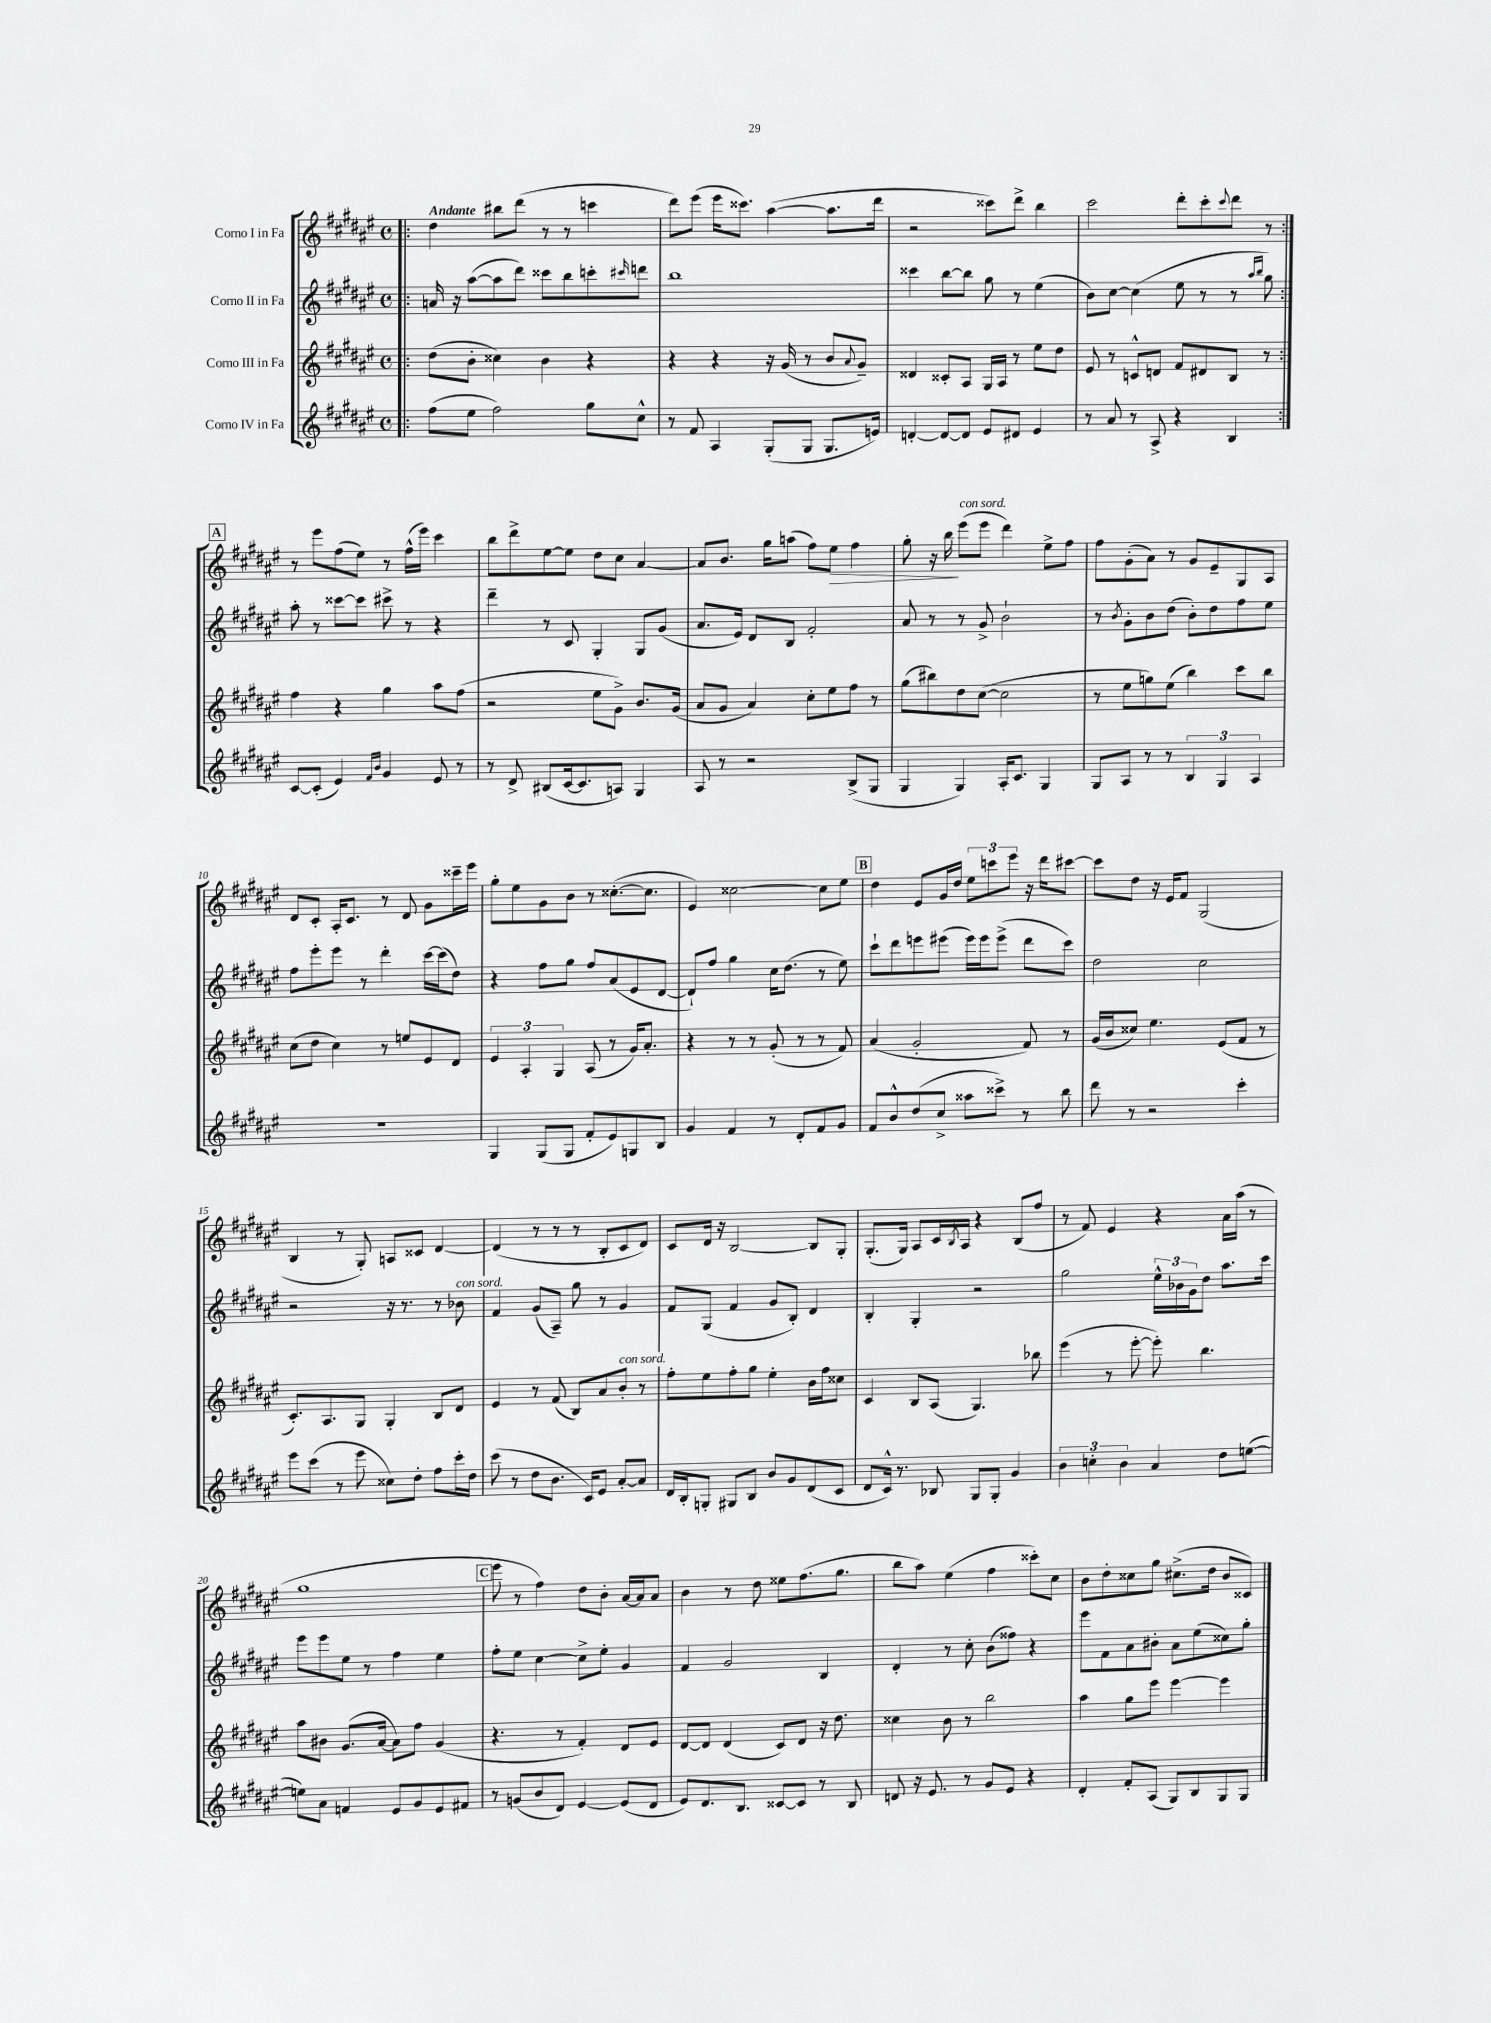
<<
\new StaffGroup <<
\new Staff = "s0" \with { instrumentName = "Corno I in Fa" } {
    \clef treble \key fis \major \defaultTimeSignature \time 4/4 \tempo "Andante"
    \repeat volta 2 { \bar ".|:" dis''4 bis''8 dis'''8( r8 r8 c'''4 |
    dis'''8) eis'''8( eis'''16 cisis'''8.) ais''4~( ais''8. dis'''16 |
    r2 cisis'''8) dis'''8-> b''4 |
    cis'''2 dis'''8-. cis'''8-. \appoggiatura { cis'''8 } dis'''8 r8 | }
    \mark \markup { \box "A" } r8 eis'''8 fis''8( eis''8) r8 fis''16-^( eis'''16) cis'''4 |
    b''8 dis'''8-> eis''8~ eis''8 dis''8 cis''8 ais'4~ |
    ais'8 b'8. gis''16 a''8( fis''8) eis''8\> fis''4 |
    gis''8-. r16 b''16\! eis'''8^\markup { \italic "con sord." }( eis'''8 dis'''4) eis''8-> fis''8 |
    fis''8 gis'8-.( ais'8) r8 gis'8 eis'8-- gis8 ais8 |
    dis'8 cis'8-. ais16-. cis'8. r8 dis'8 gis'8 cisis'''16-- eis'''16 |
    gis''8-. eis''8 gis'8 b'8 r8 cisis''8.~-.( cisis''8. |
    eis'4) cisis''2~ cisis''8 eis''8 |
    \mark \markup { \box "B" } dis''4 eis'8 gis'16 dis''16 \tuplet 3/2 { eis''8 c'''8 eis'''8 } r16 dis'''16 cis'''8~ |
    cis'''8 dis''8 r16 eis'16 fis'8 gis2( |
    b4 r8 gis8-.) a8 cisis'8 dis'4~ |
    dis'4( r8 r8 r8 b8-. cis'8 dis'8) |
    cis'8 dis'16 r16 b2~ b8 gis8-. |
    gis8.-.( gis16) ais8 cis'16 \acciaccatura { b8 } ais16 r4 b8( fis''8 |
    r8 fis'8) eis'4 r4 ais'16 ais''16( r8 |
    gis''1 |
    \mark \markup { \box "C" } eis'''8 r8 fis''4) dis''8 b'8-. ais'16~ ais'16 ais'8 |
    b'4 r8 dis''8 eisis''8 fis''8.( gis''8. |
    b''8 ais''8) eis''4( fis''4 cisis'''8-.) cis''8 |
    b'8 dis''8-. cisis''8 gis''8 cis''8.->( dis''16 b'8 cisis'8) \bar "|." |
}
\new Staff = "s1" \with { instrumentName = "Corno II in Fa" } {
    \clef treble \key fis \major \defaultTimeSignature \time 4/4
    \repeat volta 2 { \bar ".|:" a'16 r16 ais''8~( ais''8 dis'''8) cisis'''8 b''8 c'''8-. \grace { cis'''16 } d'''8 |
    b''1 |
    cisis'''4 b''8~ b''8 gis''8 r8 eis''4( |
    b'8) cis''8~ cis''4( eis''8 r8 r8 \grace { ais''16 b''16 } gis''8) | }
    \mark \markup { \box "A" } ais''8-. r8 cisis'''8~ cisis'''8 cis'''8-> r8 r4 |
    dis'''4-- r8 cis'8 gis4-. gis8 gis'8( |
    ais'8. eis'16) dis'8 b8 fis'2-. |
    ais'8 r8 r8 gis'8-> b'2-! |
    r8 \acciaccatura { b'8 } gis'8-. b'8 dis''8( b'8-.) dis''8 fis''8 eis''8 |
    fis''8 eis'''8-. eis'''8 r8 dis'''4-. cis'''16~ cis'''16( dis''8) |
    r4 fis''8 gis''8 fis''8 ais'8( eis'8 dis'8~ |
    dis'8-!) fis''8 gis''4 cis''16 dis''8.( r8 eis''8) |
    \mark \markup { \box "B" } cis'''8-! dis'''8 e'''8 eis'''8( eis'''16) eis'''16 eis'''8->( dis'''8 cis'''8) |
    dis''2 cis''2 |
    r2 r16 r8. r8 bes'8^\markup { \italic "con sord." } |
    fis'4 gis'8( ais8--) gis''8 r8 gis'4 |
    fis'8 gis8( fis'4 gis'8 b8-.) dis'4 |
    b4-. gis4-. r2 |
    gis''2 \tuplet 3/2 { eis''16-^ bes'16 gis'16 } dis''8 ais''8. cis'''16 |
    eis'''8 eis'''8 eis''8 r8 fis''4 eis''4 |
    \mark \markup { \box "C" } fis''8-. eis''8 cis''4~ cis''8-> eis''8-. gis'4 |
    fis'4 gis'2 b4 |
    dis'4-. r8 cis''8-. b'8( fisis''8) r4 |
    eis'''8 fis'8 ais'8 bis'8-. ais'8 eis''8( cisis''8) gis''8-. \bar "|." |
}
\new Staff = "s2" \with { instrumentName = "Corno III in Fa" } {
    \clef treble \key fis \major \defaultTimeSignature \time 4/4
    \repeat volta 2 { \bar ".|:" dis''8( b'8-. cisis''4) b'4 r4 |
    r4 r4 r16 gis'16( r8 b'8 \appoggiatura { ais'8 } gis'8--) |
    disis'4 cisis'8-. ais8 gis16 ais16 r8 eis''8 dis''8 |
    eis'8 r8 c'8-^ d'8 fis'8 dis'8 b8 r8 | }
    \mark \markup { \box "A" } fis''4 r4 gis''4 ais''8 fis''8( |
    r2 eis''8 gis'8->) b'8. gis'16( |
    ais'8 gis'8 ais'4) cis''8-. eis''8 fis''8 r8 |
    gis''8( bis''8) dis''8 cis''8~( cis''2 |
    r8 eis''8 g''8) eis''8( b''4) cis'''8 b''8 |
    cis''8( dis''8 cis''4) r8 e''8 eis'8 dis'8 |
    \tuplet 3/2 { eis'4 ais4-. gis4 } ais8( r8 gis'16) ais'8.-. |
    r4 r8 r8 gis'8-.( r8 r8 fis'8) |
    \mark \markup { \box "B" } ais'4( gis'2-. fis'8) r8 |
    gis'16( b'16 cisis''8) eis''4. eis'8( fis'8 r8 |
    cis'8.-.) ais8. gis8 gis4-. b8 dis'8 |
    eis'4 r8 fis'8( b8) ais'8 b'8-.^\markup { \italic "con sord." } r8 |
    fis''8-. eis''8 fis''8-. gis''8 eis''4-. b'16 fis''16 cisis''8 |
    cis'4 b8 ais8( gis4.) bes''8 |
    eis'''4( r8 eis'''8~-. eis'''8-.) b''4. |
    ais''8 bis'8 gis'8.( ais'16~ ais'8) fis''8 gis'4( |
    \mark \markup { \box "C" } r4. r8 fis'4-.) dis'8 eis'8 |
    dis'8~ dis'8 dis'4( cis'8) dis'8 r16 dis''8. |
    cisis''4 b'8 r8 b''2 |
    ais''4 gis''8 eis'''8 eis'''4~ eis'''4 \bar "|." |
}
\new Staff = "s3" \with { instrumentName = "Corno IV in Fa" } {
    \clef treble \key fis \major \defaultTimeSignature \time 4/4
    \repeat volta 2 { \bar ".|:" fis''8( eis''8 fis''2) gis''8 cis''8-^ |
    r8 fis'8 ais4 gis8-.( gis8 gis8. e'16) |
    d'4~-. d'8~ d'8 eis'8 dis'8 eis'4 |
    r8 ais'8 r8 ais8-> r4 b4 | }
    \mark \markup { \box "A" } cis'8~ cis'8-.( eis'4) \grace { fis'16 b'16 } gis'4 eis'8 r8 |
    r8 dis'8-> bis8( cis'16~ cis'8. a8) gis4 |
    ais8 r8 r2 b8->( gis8 |
    gis4 gis4) ais16-. cis'8. gis4 |
    gis8 ais8 r8 r8 \tuplet 3/2 { b4 gis4 ais4 } |
    R1 |
    gis4 gis8( gis8 fis'8-. eis'8) g8 b8 |
    gis'4 fis'4 r8 dis'8-. fis'8 gis'8 |
    \mark \markup { \box "B" } fis'8 b'8-^ dis''8( cis''8-> aisis''8 cisis'''8->) r8 b''8 |
    dis'''8 r8 r2 cis'''4-. |
    eis'''8 cis'''8( r8 eis'''8 cisis''8) dis''8-. fis''8 cis'''16-. dis''16 |
    cis'''8( r8 dis''8 b'8. cis'16) eis'8 ais'8~-. ais'8 |
    dis'16 b16-. g8-. gis8 b8 b'8 gis'8 dis'8( cis'8 |
    dis'8 cis'16-^) r8. bes8 gis8 gis8-. gis'4 |
    \tuplet 3/2 { b'4 c''4-. b'4 } ais'4 dis''8 e''8~( |
    e''8) ais'8 f'4 eis'8 gis'8 eis'8 fis'8 |
    \mark \markup { \box "C" } r8 g'8( b'8 dis'8) eis'4~ eis'8( dis'8 |
    eis'8) dis'8. b8. cisis'8~ cisis'8 r8 b8 |
    d'8 r16 eis'8. r8 gis'8 eis'8 r4 |
    dis'4-. fis'8-. ais8( gis8) b8 gis8 gis8 \bar "|." |
}
>>
>>
